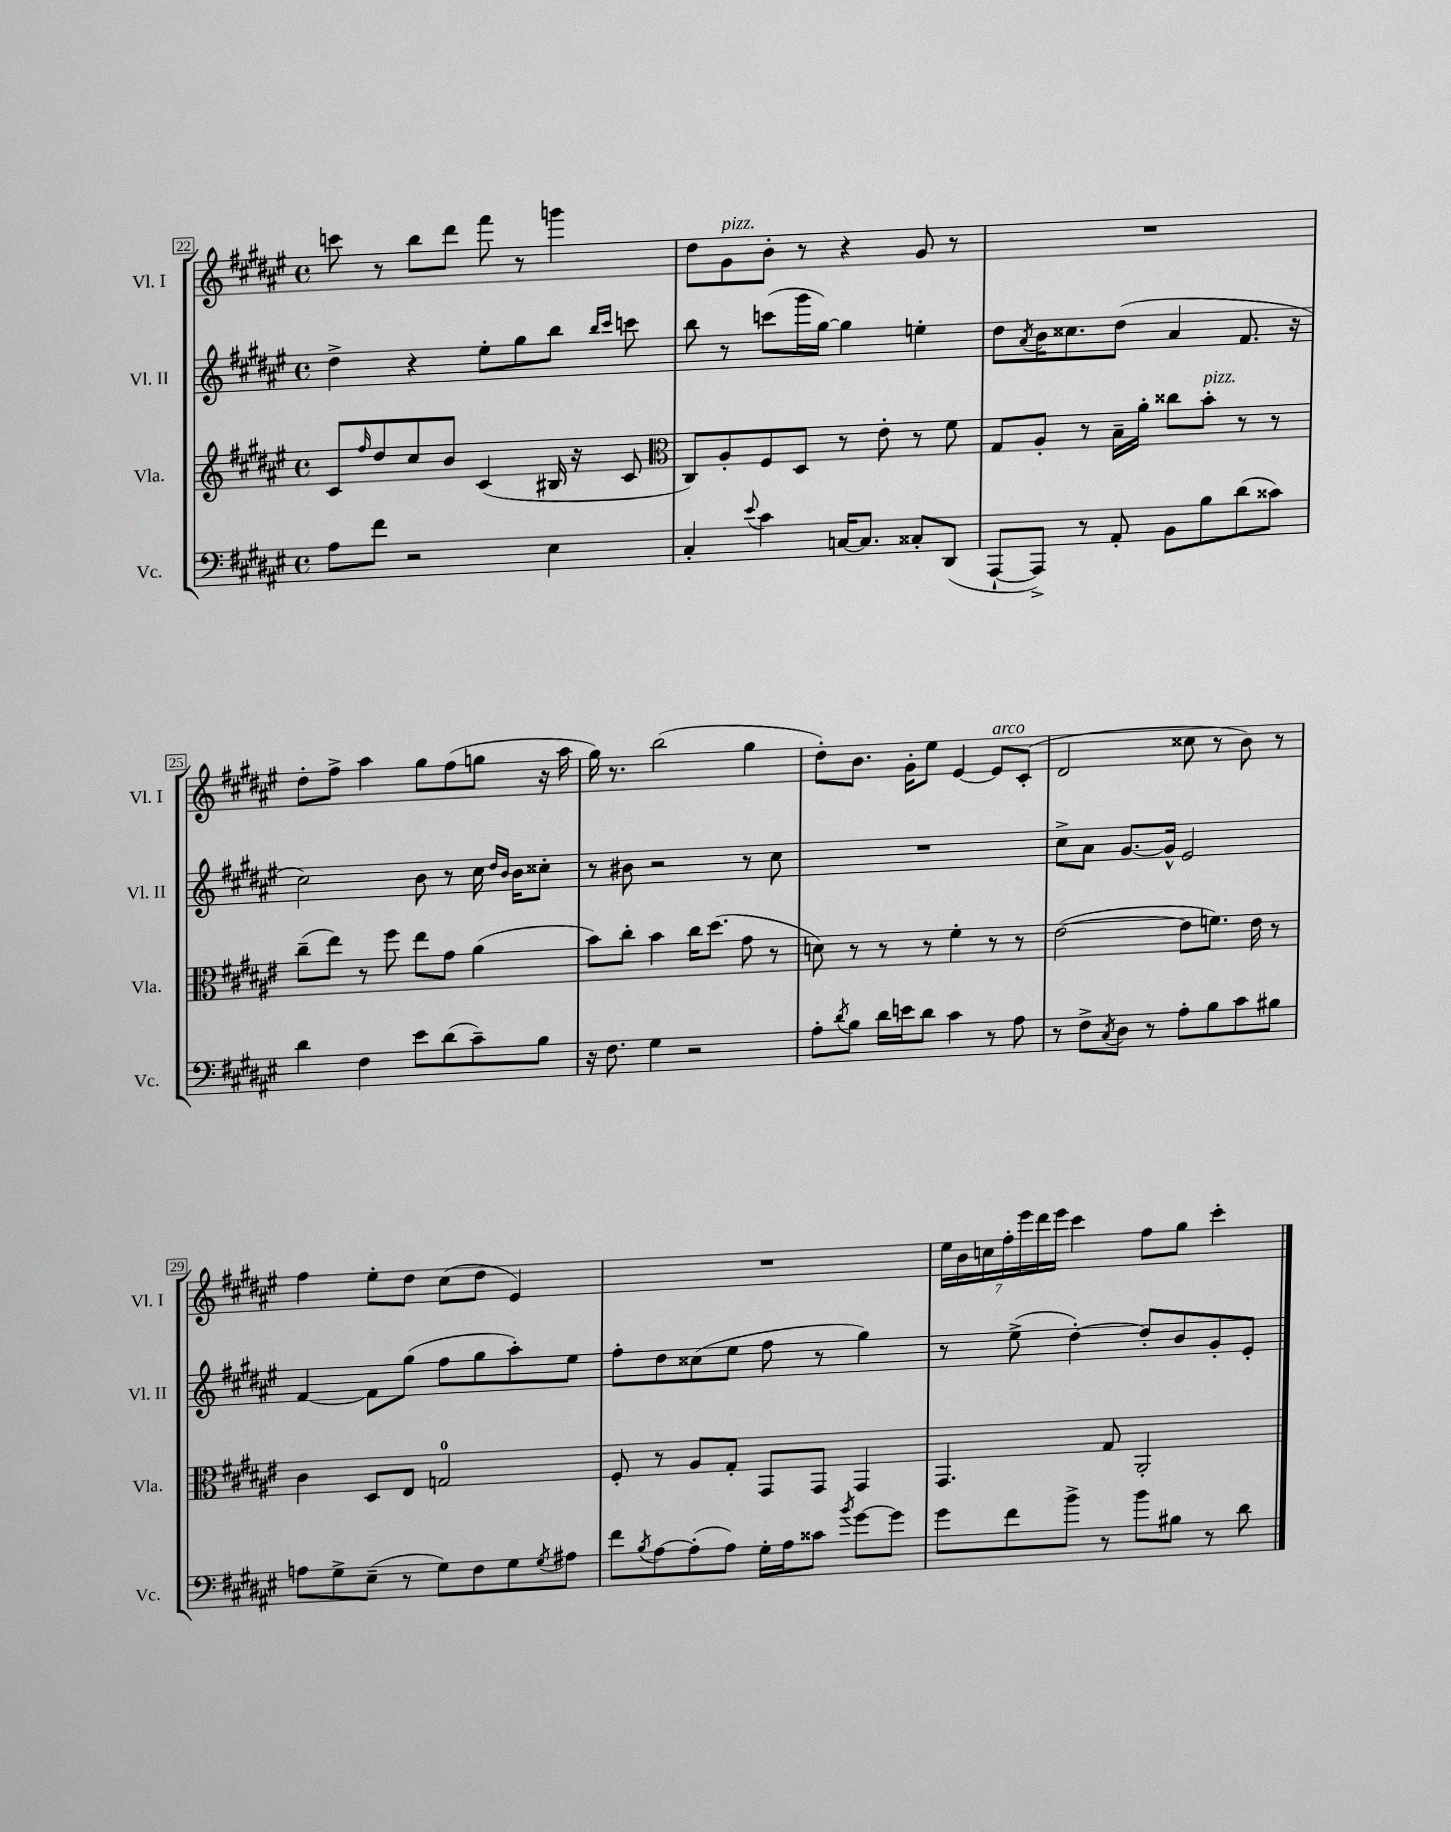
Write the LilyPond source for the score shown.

<<
\new StaffGroup <<
\new Staff = "s0" \with { instrumentName = "Vl. I" shortInstrumentName = "Vl. I" } {
    \clef treble \key fis \major \defaultTimeSignature \time 4/4
    c'''8 r8 b''8 dis'''8 fis'''8 r8 g'''4 |
    dis''8 gis'8^\markup { \italic "pizz." } b'8-. r8 r4 gis'8 r8 |
    R1 |
    dis''8-. fis''8-> ais''4 gis''8 fis''8( g''8 r16 ais''16 |
    gis''16) r8. b''2( gis''4 |
    dis''8-.) b'8. gis'16-. eis''8 eis'4~ eis'8^\markup { \italic "arco" } cis'8-.( |
    dis'2 cisis''8 r8 b'8) r8 |
    fis''4 eis''8-. dis''8 cis''8( dis''8 eis'4) |
    R1 |
    \tuplet 7/4 { eis''16 b'16 c''16 fis''16-. eis'''16 dis'''16 eis'''16 } cis'''4 fis''8 gis''8 cis'''4-. \bar "|." |
}
\new Staff = "s1" \with { instrumentName = "Vl. II" shortInstrumentName = "Vl. II" } {
    \clef treble \key fis \major \defaultTimeSignature \time 4/4
    dis''4-> r4 eis''8-. gis''8 b''8 \grace { b''16 cis'''16 } c'''8 |
    b''8 r8 c'''8( gis'''16 gis''16~) gis''4 e''4-. |
    dis''8 \acciaccatura { ais'8 } b'16 cisis''8. dis''8( ais'4 fis'8. r16 |
    cis''2) b'8 r8 cis''16 \grace { dis''16 b'16 } b'16 cisis''8-. |
    r8 bis'8 r2 r8 cis''8 |
    R1 |
    cis''8-> ais'8 gis'8.~ gis'16-^ eis'2 |
    fis'4~ fis'8 gis''8( fis''8 gis''8 ais''8-.) eis''8 |
    fis''8-. dis''8 cisis''8( eis''8 fis''8 r8 gis''4) |
    r8 eis''8->( dis''4~-.) dis''8-. b'8 gis'8-. eis'8-. \bar "|." |
}
\new Staff = "s2" \with { instrumentName = "Vla." shortInstrumentName = "Vla." } {
    \clef treble \key fis \major \defaultTimeSignature \time 4/4
    cis'8 \grace { fis''16 } dis''8 cis''8 b'8 cis'4( bis16 r16 cis'8 |
    \clef alto cis8) ais8-. fis8 dis8 r8 eis'8-. r8 fis'8 |
    gis8 ais8-. r8 b16-- ais'16-. cisis''8 b'8-.^\markup { \italic "pizz." } r8 r8 |
    cis''8--( eis''8) r8 fis''8 eis''8 gis'8 ais'4( |
    b'8) cis''8-. b'4 cis''16 dis''8.( gis'8 r8 |
    d'8) r8 r8 r8 fis'4-. r8 r8 |
    eis'2~( eis'8 f'8.) eis'16 r8 |
    cis'4 dis8 eis8 g2-0 |
    fis8-. r8 ais8 gis8-. gis,8 gis,8 gis,4 |
    gis,4. gis8 ais,2-. \bar "|." |
}
\new Staff = "s3" \with { instrumentName = "Vc." shortInstrumentName = "Vc." } {
    \clef bass \key fis \major \defaultTimeSignature \time 4/4
    ais8 fis'8 r2 eis4 |
    cis4-. \appoggiatura { eis'8 } cis'4 c16~ c8. cisis8-. dis,8( |
    ais,,8~-! ais,,8->) r8 ais,8-. b,8 b8 dis'8( cisis'8) |
    dis'4 fis4 eis'8 dis'8( cis'8--) b8 |
    r16 fis8. gis4 r2 |
    ais8-. \acciaccatura { dis'8 } b8 dis'16 e'16 dis'8 cis'4 r8 ais8 |
    r8 fis8-> \acciaccatura { cis8 } dis8 r8 ais8-. b8 cis'8 bis8 |
    a8 gis8-> eis8--( r8 gis8) fis8 gis8 \acciaccatura { gis8 } ais8 |
    fis'8 \acciaccatura { b8 } ais8~ ais8-.( ais8) gis16-. ais16 cisis'8 \acciaccatura { b'8 } gis'8~ gis'8 |
    gis'8 fis'8 b'8-> r8 b'8 bis8 r8 dis'8 \bar "|." |
}
>>
>>
\layout { \context { \Score currentBarNumber = #22 \override BarNumber.stencil = #(make-stencil-boxer 0.1 0.3 ly:text-interface::print) } }
